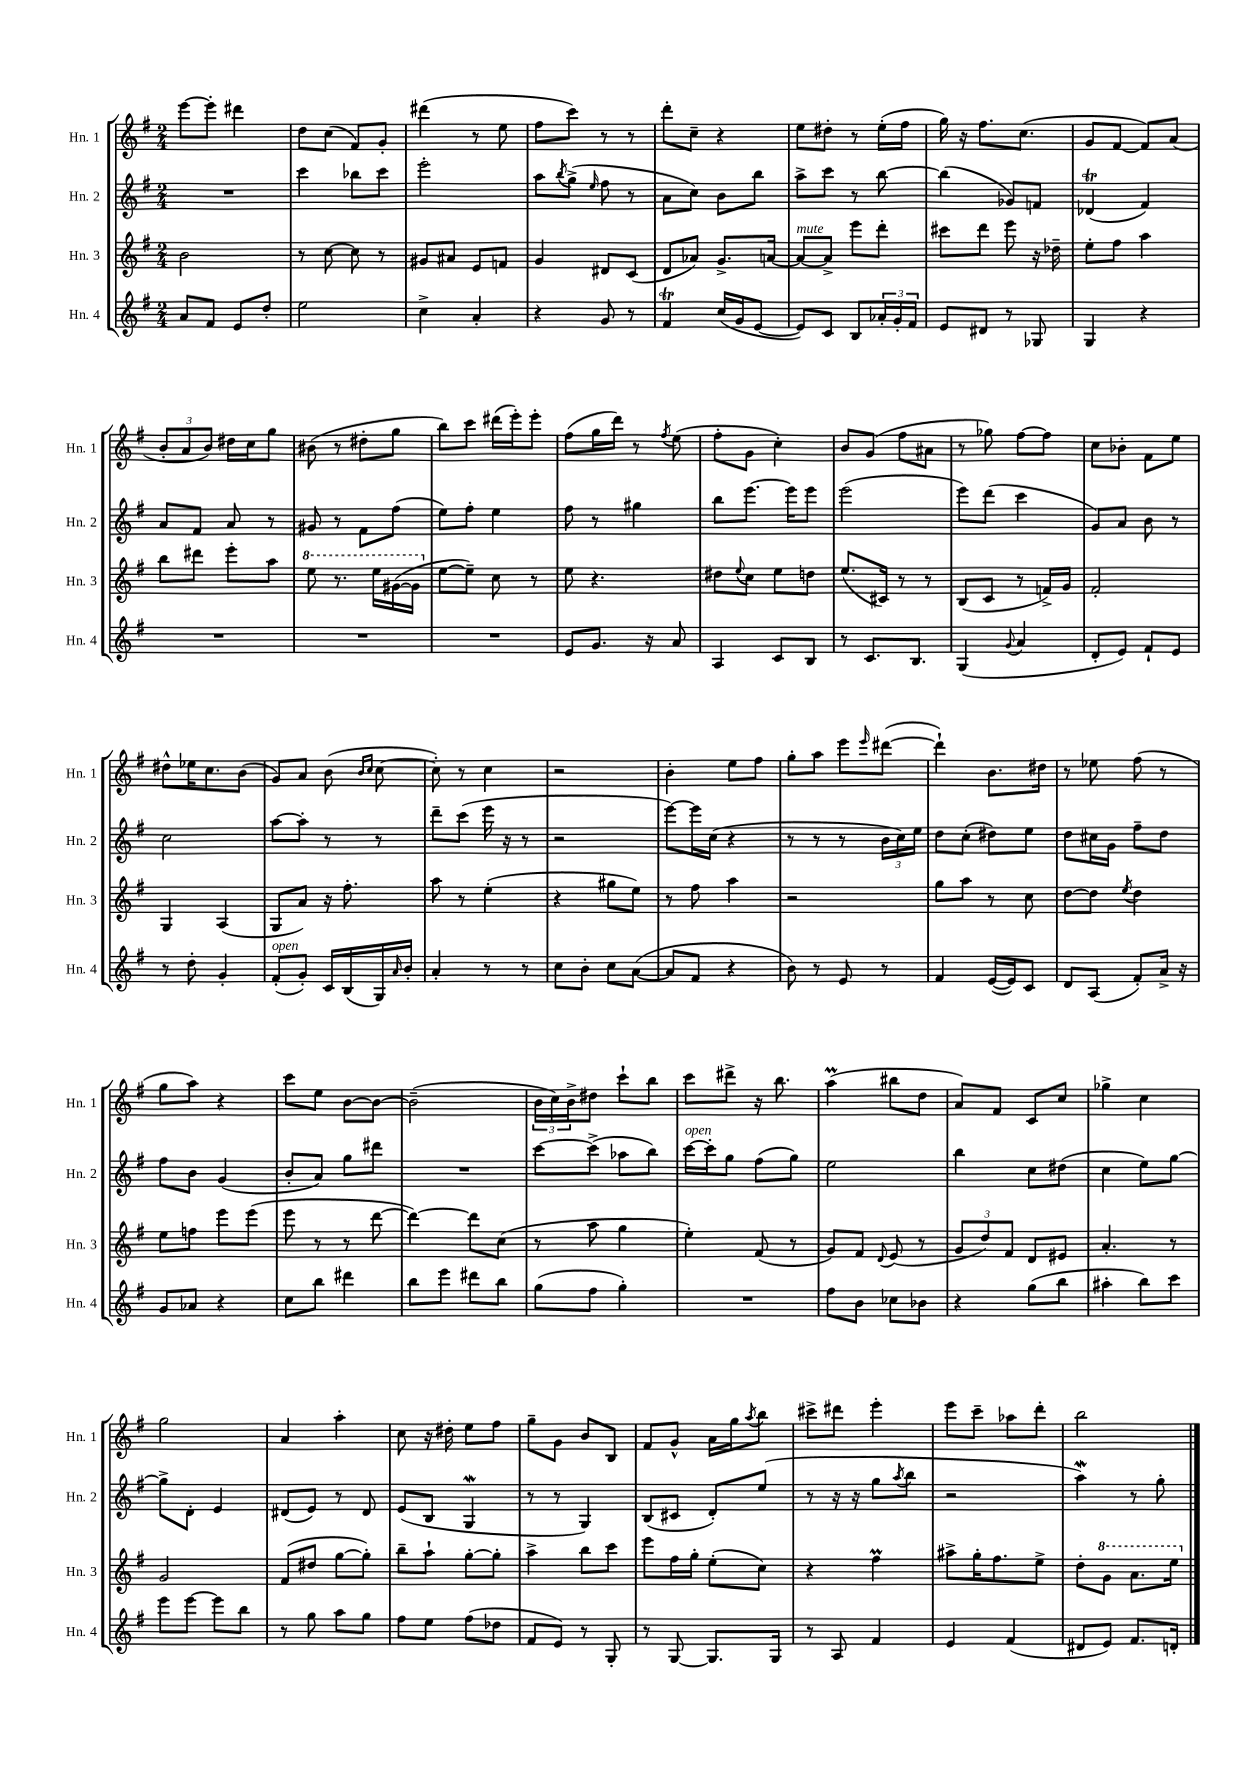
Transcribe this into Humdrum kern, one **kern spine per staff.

**kern	**kern	**kern	**kern
*staff4	*staff3	*staff2	*staff1
*clefG2	*clefG2	*clefG2	*clefG2
*k[f#]	*k[f#]	*k[f#]	*k[f#]
*M2/4	*M2/4	*M2/4	*M2/4
8a/L	2b\	2r	[8eee\L
8f#/J	.	.	8eee'\]J
8e/L	.	.	4ddd#\
8dd'/J	.	.	.
=	=	=	=
2ee\	8r	4ccc\	8dd\L
.	[8cc\	.	(8cc\J
.	8cc\]	8bb-\L	8f#/L)
.	8r	8ccc\J	8g'/J
=	=	=	=
4cc^\	8g#/L	2eee'\	(4ddd#\
.	8a#/J	.	.
4a'/	8e/L	.	8r
.	8f/J	.	8ee\
=	=	=	=
4r	4g/	8aa\L	8ff#\L
.	.	8qbb/	.
.	.	(8gg^\J	8ccc\J)
.	.	16qqee/	.
8g/	8d#/L	8ff#\	8r
8r	(8c/J	8r	8r
=	=	=	=
4f#/	8d/L	8a\L	8ddd'\L
.	8a-/J)	8cc\J)	8cc~\J
(16cc/LL	8.g^/L	8b\L	4r
16g/J	.	.	.
[8e/J	.	8bb\J	.
.	[16a/Jk	.	.
=	=	=	=
8e/]L)	8a/_L	8aa^\L	8ee\L
8c/J	8a^/]J	8ccc\J	8dd#'\J
8B/L	8eee\L	8r	8r
24a-'/L	8ddd'\J	[8bb\	(16ee'\LL
24g'/	.	.	.
.	.	.	16ff#\JJ
24f#/JJ	.	.	.
=	=	=	=
8e/L	8ccc#\L	(4bb\]	16gg\)
.	.	.	16r
8d#/J	8ddd\J	.	8.ff#\L
8r	8eee\	8g-/L)	.
.	.	.	(8.cc\J
8G-/	16r	8f/J	.
.	16dd-~\	.	.
=	=	=	=
4G/	8ee'\L	(4d-/	8g/L
.	8ff#\J	.	[8f#/J
4r	4aa\	4f#/)	8f#/]L)
.	.	.	(8a/J
=	=	=	=
2r	8bb\L	8a/L	12b'/L
.	.	.	12a/
.	8ddd#\J	8f#/J	.
.	.	.	12b/J)
.	8eee'\L	8a/	16dd#\LL
.	.	.	16cc\J
.	8aa\J	8r	8gg\J
=	=	=	=
2r	8eee\	8g#/	(8b#\
.	8.r	8r	8r
.	.	8f#\L	8dd#'\L
.	16eee\LL	.	.
.	([16gg#\	(8ff#\J	8gg\J
.	16gg#\]JJ	.	.
=	=	=	=
2r	[8ee\L	8ee\L)	8bb\L)
.	8ee~\]J)	8ff#'\J	8ccc\J
.	8cc\	4ee\	(16ddd#\LL
.	.	.	16eee'\J)
.	8r	.	8eee'\J
=	=	=	=
8e/L	8ee\	8ff#\	(8ff#\L
8.g/J	4.r	8r	16gg\L
.	.	.	16ddd\JJ)
.	.	4gg#\	8r
16r	.	.	.
.	.	.	8qff#/
8a/	.	.	(8ee\
=	=	=	=
4A/	8dd#\L	8bb\L	8ff#'\L
.	8qqee/	.	.
.	8cc\J	[8.eee\J	8g\J
8c/L	8ee\L	.	4cc'\)
.	.	16eee\]LK	.
8B/J	8dd\J	8eee\J	.
=	=	=	=
8r	(8.ee/L	(2eee\	8b/L
8.c/L	.	.	(8g/J
.	16c#/Jk)	.	.
.	8r	.	8ff#\L
8.B/J	.	.	.
.	8r	.	8a#\J
=	=	=	=
(4G/	(8B/L	8eee\L)	8r
.	8c/J	(8ddd\J	8gg-\)
8qqg/	.	.	.
4a/	8r	4ccc\	[8ff#\L
.	16f^/LL)	.	8ff#\]J
.	16g/JJ	.	.
=	=	=	=
8d'/L	2f#'/	8g/L)	8cc\L
8e/J)	.	8a/J	8b-'\J
8f#`/L	.	8b\	8f#\L
8e/J	.	8r	8ee\J
=	=	=	=
8r	4G/	2cc\	8dd#^^\L
8dd'\	.	.	16ee-\K
.	.	.	8.cc\
4g'/	(4A/	.	.
.	.	.	(8b\J
=	=	=	=
(8f#'/L	8G/L	[8aa\L	8g/L)
8g'/J)	8a/J)	8aa'\]J	8a/J
16c/LL	16r	8r	(8b\
(16B/	8.ff#'\	.	.
.	.	.	16qqb/LL
.	.	.	16qqcc/JJ
16G/)	.	8r	[8cc\
16qqa/	.	.	.
16b'/JJ	.	.	.
=	=	=	=
4a'/	8aa\	8ddd~\L	8cc'\])
.	8r	(8ccc\J	8r
8r	(4ee'\	16eee\	4cc\
.	.	16r	.
8r	.	8r	.
=	=	=	=
8cc\L	4r	2r	2r
8b'\J	.	.	.
8cc\L	8gg#\L	.	.
([8a\J	8ee\J)	.	.
=	=	=	=
8a/]L	8r	[8eee\L)	4b'\
8f#/J	8ff#\	16eee\]L	.
.	.	(16cc\JJ	.
4r	4aa\	4r	8ee\L
.	.	.	8ff#\J
=	=	=	=
8b\)	2r	8r	8gg'\L
8r	.	8r	8aa\J
8e/	.	8r	8eee\L
.	.	.	16qqeee/
8r	.	24b\LL	([8ddd#\J
.	.	24cc\)	.
.	.	24ee\JJ	.
=	=	=	=
4f#/	8gg\L	8dd\L	4ddd#`\])
.	8aa\J	(8cc'\J	.
([16e/LL	8r	8dd#\L)	8.b\L
16e/]J)	.	.	.
8c/J	8cc\	8ee\J	.
.	.	.	16dd#\Jk
=	=	=	=
8d/L	[8dd\L	8dd\L	8r
(8A/J	8dd\]J	16cc#\L	8ee-\
.	.	16g\JJ	.
.	8qee/	.	.
8f#'/L)	4dd\	8ff#~\L	(8ff#\
16a^/Jk	.	8dd\J	8r
16r	.	.	.
=	=	=	=
8g/L	8ee\L	8ff#\L	8gg\L
8a-/J	8ff\J	8b\J	8aa\J)
4r	8eee\L	(4g/	4r
.	(8eee\J	.	.
=	=	=	=
8cc\L	8eee\	8b'/L	8ccc\L
8bb\J	8r	8a/J)	8ee\J
4ddd#\	8r	8gg\L	[8b\L
.	[8ddd\	8ddd#\J	8b\_J
=	=	=	=
8bb\L	4ddd\_)	2r	(2b~\]
8eee\J	.	.	.
8ddd#\L	8ddd\]L	.	.
8bb\J	(8cc\J	.	.
=	=	=	=
(8gg\L	8r	[8ccc\L	24b\LL
.	.	.	24cc\)
.	.	.	24b^\J
8ff#\J	8aa\	(8ccc^\]J	8dd#\J
4gg'\)	4gg\	8aa-\L	8ccc`\L
.	.	8bb\J)	8bb\J
=	=	=	=
2r	4ee'\)	[16ccc\LL	8ccc\L
.	.	16ccc'\]J	.
.	.	8gg\J	8ddd#^\J
.	(8f#/	(8ff#\L	16r
.	.	.	8.bb\
.	8r	8gg\J)	.
=	=	=	=
8ff#\L	8g/L)	2ee\	(4aa\
8b\J	8f#/J	.	.
.	8qqd/	.	.
8cc-\L	(8e/	.	8bb#\L
8b-\J	8r	.	8dd\J
=	=	=	=
4r	12g/L	4bb\	8a/L)
.	12dd/)	.	.
.	.	.	8f#/J
.	12f#/J	.	.
(8gg\L	8d/L	8cc\L	8c/L
8bb\J	8e#/J	(8dd#\J	8cc/J
=	=	=	=
4aa#'\	4.a'/	4cc\	4gg-^\
8bb\L)	.	8ee\L)	4cc\
8ccc\J	8r	[8gg\J	.
=	=	=	=
8eee\L	2g/	8gg^\]L	2gg\
[8eee\J	.	8d'\J	.
8eee\]L	.	4e/	.
8bb\J	.	.	.
=	=	=	=
8r	(8f#/L	(8d#/L	4a/
8gg\	8dd#/J	8e/J)	.
8aa\L	[8gg\L	8r	4aa'\
8gg\J	8gg'\]J)	8d#/	.
=	=	=	=
8ff#\L	8bb~\L	(8e/L	8cc\
8ee\J	8aa`\J	8B/J	16r
.	.	.	16dd#'\
(8ff#\L	[8gg'\L	4G/	8ee\L
8dd-\J	8gg'\]J	.	8ff#\J
=	=	=	=
8f#/L	4aa^\	8r	8gg~\L
8e/J)	.	8r	8g\J
8r	8bb\L	4G/)	8b/L
8G'/	8ccc\J	.	8B/J
=	=	=	=
8r	8eee\L	(8B/L	8f#/L
[8G/	16ff#\L	8c#/J	8g^^/J
.	16gg'\JJ	.	.
8.G/]L	(8ee'\L	8d'/L)	16a\LL
.	.	.	16gg\J
.	.	.	8qaa/
.	8cc\J)	(8ee/J	8bb\J
16G/Jk	.	.	.
=	=	=	=
8r	4r	8r	8ccc#^\L
8A/	.	16r	8ddd#\J
.	.	16r	.
4f#/	4ff#\	8gg\L	4eee'\
.	.	8qaa/	.
.	.	8bb\J	.
=	=	=	=
4e/	8aa#^\L	2r	8eee\L
.	16gg'\K	.	8ccc~\J
.	8.ff#\	.	.
(4f#/	.	.	8aa-\L
.	8ee^\J	.	8ddd'\J
=	=	=	=
8d#/L	8dd'\L	4aa\)	2bb\
8e/J)	8gg\J	.	.
8.f#/L	8.aa\L	8r	.
.	.	8gg'\	.
16d'/Jk	16eee\Jk	.	.
==	==	==	==
*-	*-	*-	*-
